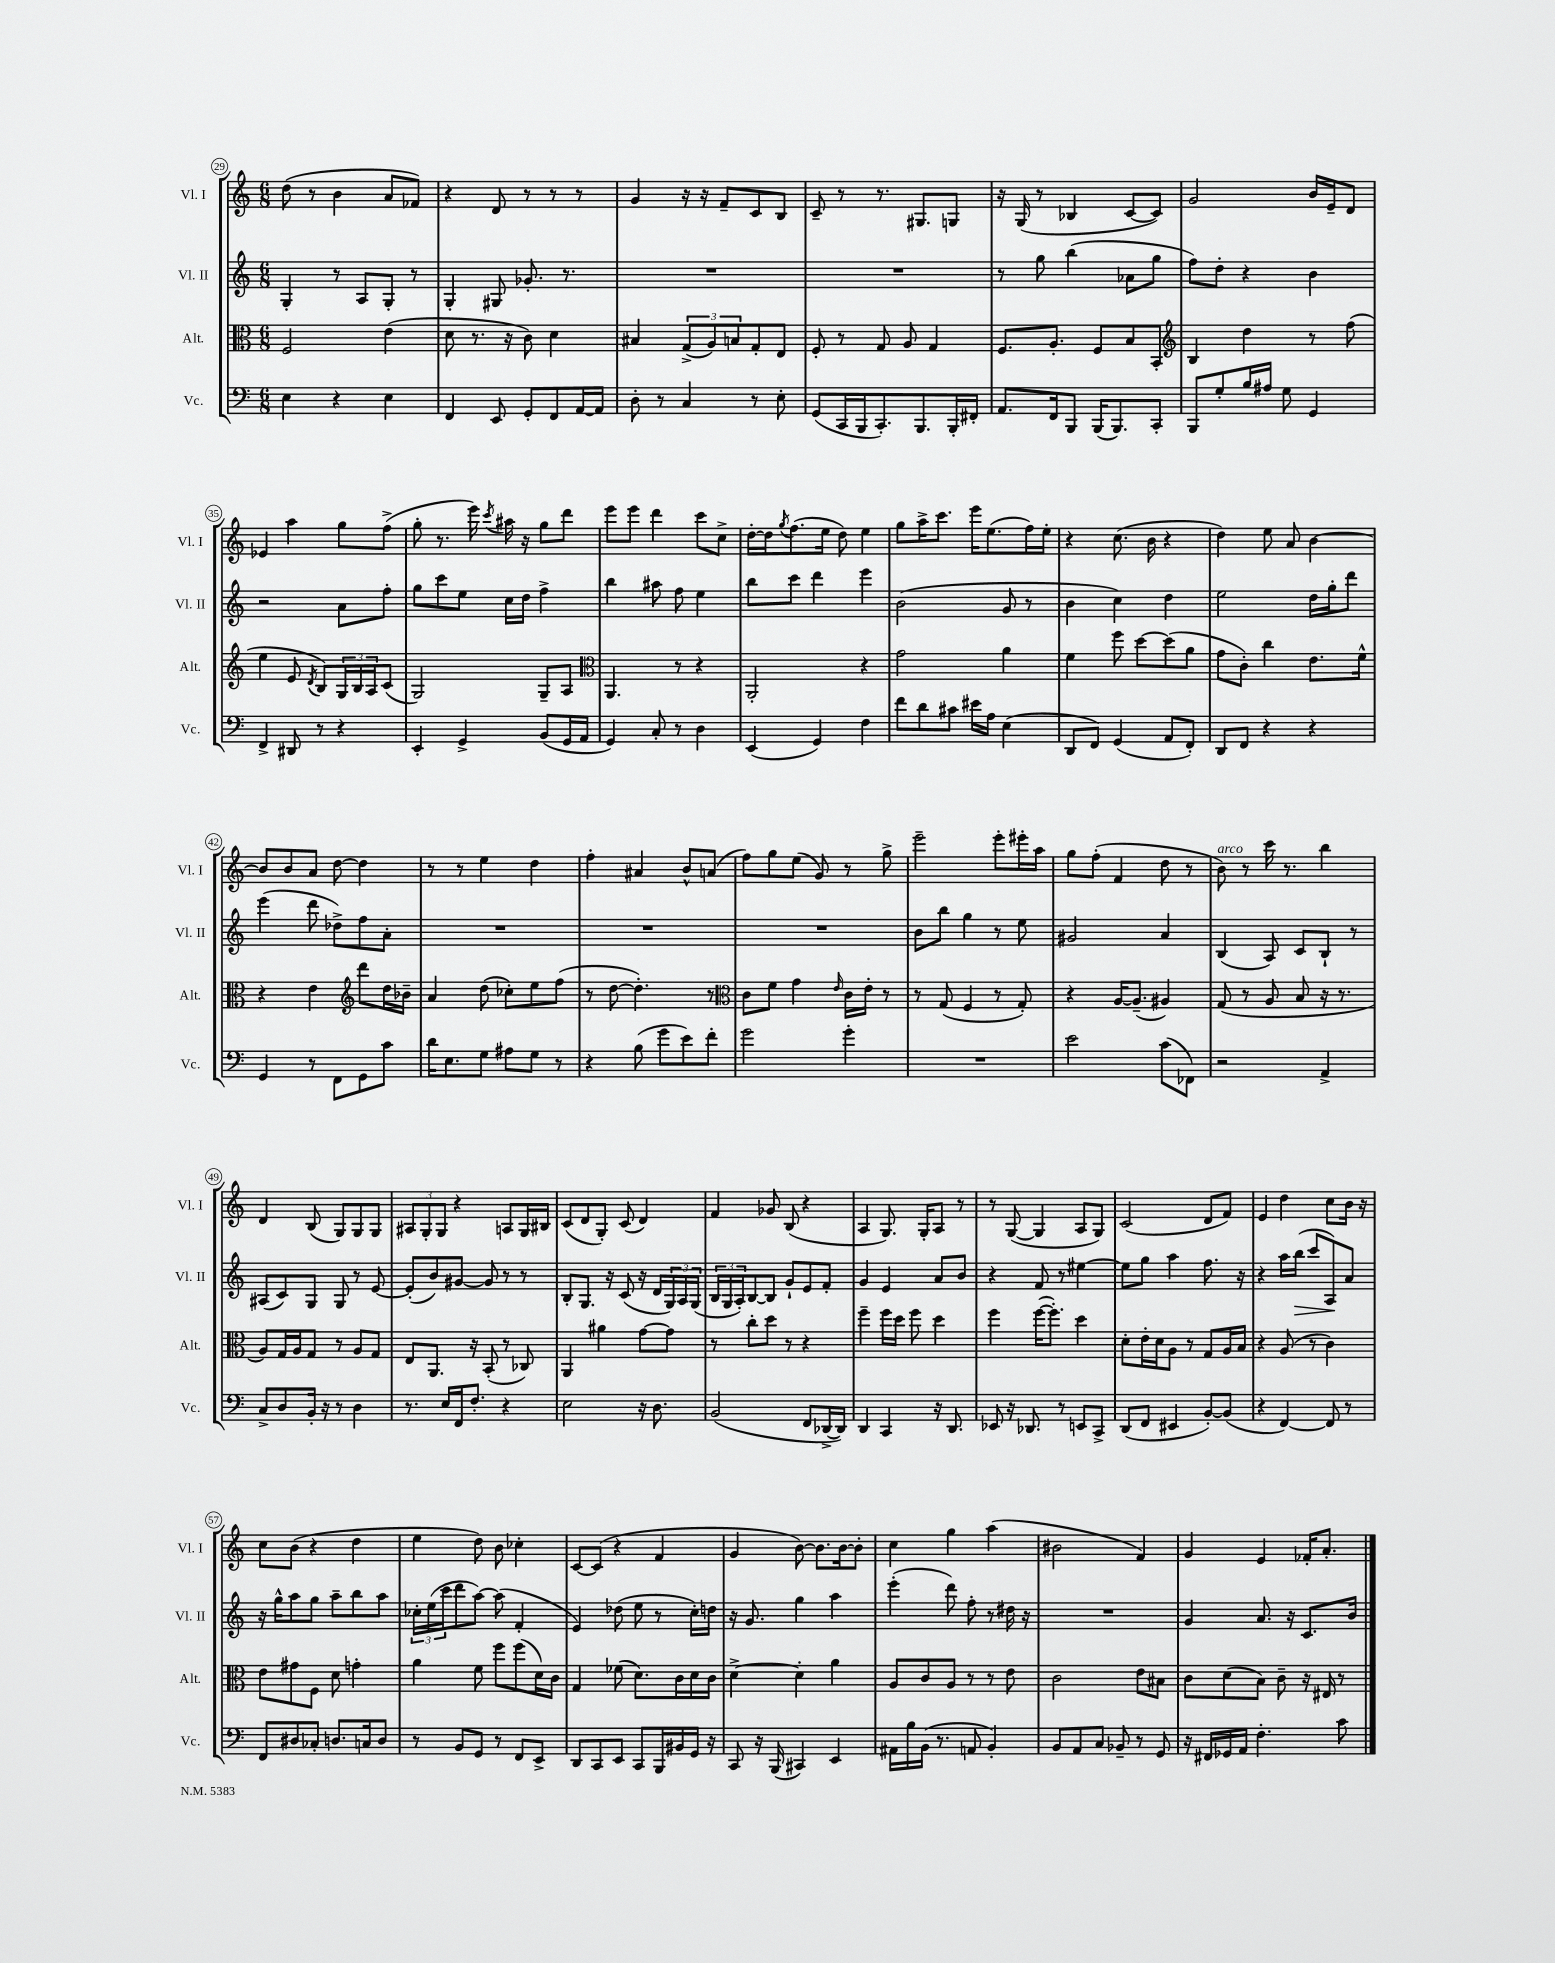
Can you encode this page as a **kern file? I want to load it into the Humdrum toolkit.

**kern	**kern	**kern	**dynam	**kern
*part4	*part3	*part2	*part2	*part1
*staff4	*staff3	*staff2	*staff2	*staff1
*I"Vc.	*I"Alt.	*I"Vl. II	*	*I"Vl. I
*I'Vc.	*I'Alt.	*I'Vl. II	*	*I'Vl. I
*clefF4	*clefC3	*clefG2	*	*clefG2
*k[]	*k[]	*k[]	*	*k[]
*M6/8	*M6/8	*M6/8	*	*M6/8
=29	=29	=29	=29	=29
4E\	2F/	4G'/	.	(8dd\
.	.	.	.	8r
4r	.	8r	.	4b\
.	.	8A/L	.	.
4E\	(4e\	8G'/J	.	8a/L
.	.	8r	.	8f-X/J)
=30	=30	=30	=30	=30
4FF/	8d\	4G'/	.	4r
.	8.r	.	.	.
8EE/	.	8G#X/	.	8d/
.	16r	.	.	.
8GG'/L	8c\)	8.g-X'/	.	8r
8FF/	4d\	.	.	8r
.	.	8.r	.	.
[16AA/L	.	.	.	8r
16AA/JJ]	.	.	.	.
=31	=31	=31	=31	=31
8D'\	4B#X/	2.r	.	4g/
8r	.	.	.	.
4C/	(12G^/L	.	.	16r
.	.	.	.	16r
.	12A/)	.	.	.
.	.	.	.	8f~/L
.	12Bn/	.	.	.
8r	8G'/	.	.	8c/
8E'\	8E/J	.	.	8B/J
=32	=32	=32	=32	=32
(8GG/L	8F'/	2.r	.	8c~/
16CC/L	8r	.	.	8r
16BBB/J	.	.	.	.
8.CC'/)	8G/	.	.	8.r
.	8A/	.	.	.
8.BBB/	.	.	.	8.G#X/L
.	4G/	.	.	.
16BBB'/L	.	.	.	8Gn/J
16FF#X'/JJ	.	.	.	.
=33	=33	=33	=33	=33
8.AA/L	8.F/L	8r	.	16r
.	.	.	.	(16G/
.	.	8gg\	.	8r
16FF/k	8.A'/J	.	.	.
8BBB/J	.	(4bb\	.	4B-X/
(16BBB/KL	8F/L	.	.	.
8.BBB/)	.	.	.	.
.	8B/	8a-X\L	.	[8c/L
8CC'/J	8BB'/J	8gg\J	.	8c/J])
=34	=34	=34	=34	=34
*	*clefG2	*	*	*
8BBB/L	4B/	8ff\L)	.	2g/
8G'/	.	8dd'\J	.	.
16B/L	4dd\	4r	.	.
16A#X/JJ	.	.	.	.
8G\	.	.	.	.
4GG/	8r	4b\	.	16b/LL
.	.	.	.	16e~/J
.	(8ff\	.	.	8d/J
!!LO:LB:g=z
=35	=35	=35	=35	=35
4FF^/	4ee\	2r	.	4e-X/
8DD#X/	8e/	.	.	4aa\
.	8qd/	.	.	.
8r	8B/L)	.	.	.
4r	24G/L	8a\L	.	8gg\L
.	24B/	.	.	.
.	24A/J	.	.	.
.	(8c/J	8ff'\J	.	(8ff^\J
=36	=36	=36	=36	=36
4EE'/	2G/)	8gg\L	.	8gg'\
.	.	8ccc\	.	8.r
4GG^/	.	8ee\J	.	.
.	.	.	.	16eee\)
.	.	.	.	8qccc/
.	.	16cc\LL	.	16aa#X\
.	.	16dd\JJ	.	16r
(8BB/L	8G~/L	4ff^\	.	8gg\L
16GG/L	8A/J	.	.	8ddd\J
16AA/JJ	.	.	.	.
=37	=37	=37	=37	=37
*	*clefC3	*	*	*
4GG/)	4.AA/	4bb\	.	8eee\L
.	.	.	.	8eee\J
8C'/	.	8aa#X\	.	4ddd\
8r	8r	8ff\	.	.
4D\	4r	4ee\	.	8ccc\L
.	.	.	.	8cc^\J
=38	=38	=38	=38	=38
(4EE/	2AA'/	8bb\L	.	[16dd'\LL
.	.	.	.	16dd\J]
.	.	.	.	8qgg/
.	.	8ccc\J	.	(8.ff\
4GG/)	.	4ddd\	.	.
.	.	.	.	16ee\Jk
.	.	.	.	8dd\)
4F\	4r	4eee\	.	4ee\
=39	=39	=39	=39	=39
8f\L	2g\	(2b\	.	8gg\L
8d\	.	.	.	16aa^\K
.	.	.	.	8.ccc\J
8c#X\J	.	.	.	.
16e#X\LL	.	.	.	16eee\KL
16A\JJ	.	.	.	(8.ee\
(4E\	4a\	8g/	.	.
.	.	8r	.	16ff\L)
.	.	.	.	16ee'\JJ
=40	=40	=40	=40	=40
8DD/L	4f\	4b\	.	4r
8FF/J)	.	.	.	.
(4GG/	8ff\	4cc\)	.	(8.cc\
.	[8dd\L	.	.	.
.	.	.	.	16b\
8AA/L	(8dd\]	4dd\	.	4r
8FF'/J)	8a\J	.	.	.
=41	=41	=41	=41	=41
8DD/L	8g\L	2ee\	.	4dd\)
8FF/J	8c'\J)	.	.	.
4r	4cc\	.	.	8ee\
.	.	.	.	8a/
4r	8.e\L	16dd\LL	.	[4b\
.	.	16gg'\J	.	.
.	.	8ddd\J	.	.
.	16f^^\Jk	.	.	.
!!LO:LB:g=z
=42	=42	=42	=42	=42
4GG/	4r	(4eee\	.	8b/L]
.	.	.	.	8b/
8r	4e\	8ddd\	.	8a/J
8FF\L	.	8dd-X^\L)	.	[8dd\
*	*clefG2	*	*	*
8GG\	8ddd\L	8ff\	.	4dd\]
8c\J	16dd\L	8a'\J	.	.
.	16b-X~\JJ	.	.	.
=43	=43	=43	=43	=43
16d\KL	4a/	2.r	.	8r
8.E\	.	.	.	.
.	.	.	.	8r
8G\J	(8dd\	.	.	4ee\
8A#X\L	8cc-X'\L)	.	.	.
8G\J	8ee\	.	.	4dd\
8r	(8ff\J	.	.	.
=44	=44	=44	=44	=44
4r	8r	2.r	.	4ff'\
.	[8dd\	.	.	.
(8B\	4.dd'\])	.	.	4a#X/
8g\L	.	.	.	.
8e\)	.	.	.	8b^^/L
8f'\J	8r	.	.	(8an/J
=45	=45	=45	=45	=45
*	*clefC3	*	*	*
2g\	8c\L	2.r	.	8ff\L)
.	8f\J	.	.	8gg\
.	4g\	.	.	(8ee\J
.	.	.	.	8g/)
.	16qqe/	.	.	.
4g'\	16c\LL	.	.	8r
.	16e'\JJ	.	.	.
.	8r	.	.	8gg^\
=46	=46	=46	=46	=46
2.r	8r	8b\L	.	2eee~\
.	(8G/	8bb\J	.	.
.	4F/	4gg\	.	.
.	8r	8r	.	8eee'\L
.	8G'/)	8ee\	.	16eee#X'\L
.	.	.	.	16aa\JJ
=47	=47	=47	=47	=47
2e\	4r	2g#X/	.	8gg\L
.	.	.	.	(8ff'\J
.	[16A/KL	.	.	4f/
.	(8.A~/J]	.	.	.
(8c\L	4A#X/)	4a/	.	8dd\
8FF-X\J)	.	.	.	8r
=48	=48	=48	=48	=48
!	!	!	!	!LO:TX:a:i:t=arco
2r	(8G/	(4B/	.	8b\)
.	8r	.	.	8r
.	8A/	8A/)	.	16ccc\
.	.	.	.	8.r
.	8B/	8c/L	.	.
4AA^/	16r	8B`/J	.	4bb\
.	8.r	.	.	.
.	.	8r	.	.
!!LO:LB:g=z
=49	=49	=49	=49	=49
8C^/L	8A/L)	(8A#X/L	.	4d/
8D/	16G/L	8c/)	.	.
.	16A/J	.	.	.
16BB'/Jk	8G/J	8G/J	.	(8B/
16r	.	.	.	.
8r	8r	8G/	.	8G/L)
4D\	8A/L	8r	.	8G/
.	8G/J	[8e/	.	8G/J
=50	=50	=50	=50	=50
8.r	8E/L	(8e'/L]	.	12A#X/L
.	.	.	.	12G'/
.	8.AA/J	8b/)	.	.
.	.	.	.	12G/J
16E/LL	.	.	.	.
16FF/J	.	[8g#X/J	.	4r
8.F'/J	16r	.	.	.
.	(8BB'/	8g#/]	.	.
4r	8r	8r	.	8An/L
.	8C-X/)	8r	.	16G/L
.	.	.	.	16B#X/JJ
=51	=51	=51	=51	=51
2E\	4AA/	8B'/L	.	(8c/L
.	.	8.G/J	.	8d/
.	4a#X\	.	.	8G'/J)
.	.	16r	.	.
.	.	(8c/	.	(8c/
16r	[8g\L	16r	.	4d/)
8.D\	.	16d/LL	.	.
.	8g\J]	24G/)	.	.
.	.	24A/	.	.
.	.	(24G/JJ	.	.
=52	=52	=52	=52	=52
(2BB/	8r	24B/LL	.	4f/
.	.	24G/	.	.
.	.	24A'/J)	.	.
.	8cc'\L	[8B/	.	.
.	8dd\J	8B/J]	.	8g-X/
.	8r	8g`/L	.	(8B/
8FF/L	4r	8e/	.	4r
[16DD-X^/L	.	8f'/J	.	.
16DD-/JJ])	.	.	.	.
=53	=53	=53	=53	=53
4DD/	4ff~\	4g/	.	4A/
4CC/	16ff\LL	4e/	.	8.G/)
.	16dd\JJ	.	.	.
.	8ff\	.	.	.
.	.	.	.	16G'/KL
16r	4dd\	8a/L	.	8A/J
8.DD/	.	.	.	.
.	.	8b/J	.	8r
=54	=54	=54	=54	=54
8EE-X/	4ff\	4r	.	8r
16r	.	.	.	([8G/
8.DD-X/	.	.	.	.
.	([16ff\KL	8f/	.	4G/]
.	8.ff'\J])	.	.	.
8r	.	8r	.	.
8EEn/L	4dd\	[4ee#X\	.	8A/L
8CC^/J	.	.	.	8G/J)
=55	=55	=55	=55	=55
(8DD/L	8d'\L	8ee#\L]	.	(2c/
8FF/J	16e'\L	8gg\J	.	.
.	16d\J	.	.	.
4EE#X/	8A\J	4aa\	.	.
.	8r	.	.	.
[8BB'/L)	8G/L	8.ff\	.	8d/L
(8BB/J]	16A/L	.	.	8f/J)
.	16B/JJ	16r	.	.
=56	=56	=56	=56	=56
4r	4r	4r	.	4e/
[4FF/)	(8A/	16aa\LL	.	4dd\
!	!	!	!LO:HP:b	!
.	.	(16bb\JJ	>	.
.	8r	8ccc/L	.	.
8FF/]	4c\)	8A/)	.	8cc\L
8r	.	8a/J	]	16b\Jk
.	.	.	.	16r
!!LO:LB:g=z
=57	=57	=57	=57	=57
8FF/L	8e\L	16r	.	8cc\L
.	.	16gg^^\KL	.	.
8D#X/	8g#X\	8aa\	.	(8b\J
8C-X'/J	8F\J	8gg\J	.	4r
8.Dn/L	8d\	8aa~\L	.	.
.	4gn'\	8bb\	.	4dd\
16Cn/k	.	.	.	.
8D/J	.	8aa\J	.	.
=58	=58	=58	=58	=58
8r	4a\	24cc-X'\LL	.	4ee\
.	.	(24ee\	.	.
.	.	24ccc\J	.	.
8BB/L	.	8ddd\	.	.
8GG/J	8f\	[8aa\J)	.	8dd\)
8r	8ff\L	(8aa\]	.	8b\
8FF/L	(8ff\	4f'/	.	4cc-X'\
8EE^/J	16d\L)	.	.	.
.	16c\JJ	.	.	.
=59	=59	=59	=59	=59
8DD/L	4G/	4e/)	.	[8c/L
8CC/	.	.	.	(8c/J]
8EE/J	(8f-X\	(8dd-X\	.	4r
8CC/L	8.d\L)	8ee\	.	.
16BBB/L	.	8r	.	4f/
16BB#X/	16c\L	.	.	.
16GG/JJ	16d\	16cc'\LL)	.	.
16r	16c\JJ	16ddn\JJ	.	.
=60	=60	=60	=60	=60
8CC/	[4d^\	16r	.	4g/
.	.	8.g/	.	.
16r	.	.	.	.
(16BBB/	.	.	.	.
4CC#X/)	4d'\]	4gg\	.	[8b\)
.	.	.	.	8.b\L]
4EE/	4a\	4aa\	.	.
.	.	.	.	[16b\k
.	.	.	.	8b'\J]
=61	=61	=61	=61	=61
16AA#X\LL	8A/L	(4eee'\	.	4cc\
16B\	.	.	.	.
(16BB\JJ	8c/	.	.	.
8.r	.	.	.	.
.	8A/J	8ddd\)	.	4gg\
8AAn/	8r	8ff'\	.	.
4BB'/)	8r	8r	.	(4aa\
.	8e\	16dd#X\	.	.
.	.	16r	.	.
=62	=62	=62	=62	=62
8BB/L	2c\	2.r	.	2b#X\
8AA/	.	.	.	.
8C/J	.	.	.	.
8BB-X~/	.	.	.	.
8r	8e\L	.	.	4f/)
8GG/	8B#X\J	.	.	.
=63	=63	=63	=63	=63
16r	8c\L	4g/	.	4g/
16FF#X/LL	.	.	.	.
16GG-X/	(8d\	.	.	.
16AA/JJ	.	.	.	.
4.F'\	8B\J)	8.a/	.	4e/
.	8c~\	.	.	.
.	.	16r	.	.
.	16r	8.c/L	.	16f-X'/KL
.	16E#X/	.	.	8.a'/J
8c\	8r	.	.	.
.	.	16b/Jk	.	.
==	==	==	==	==
*-	*-	*-	*-	*-
